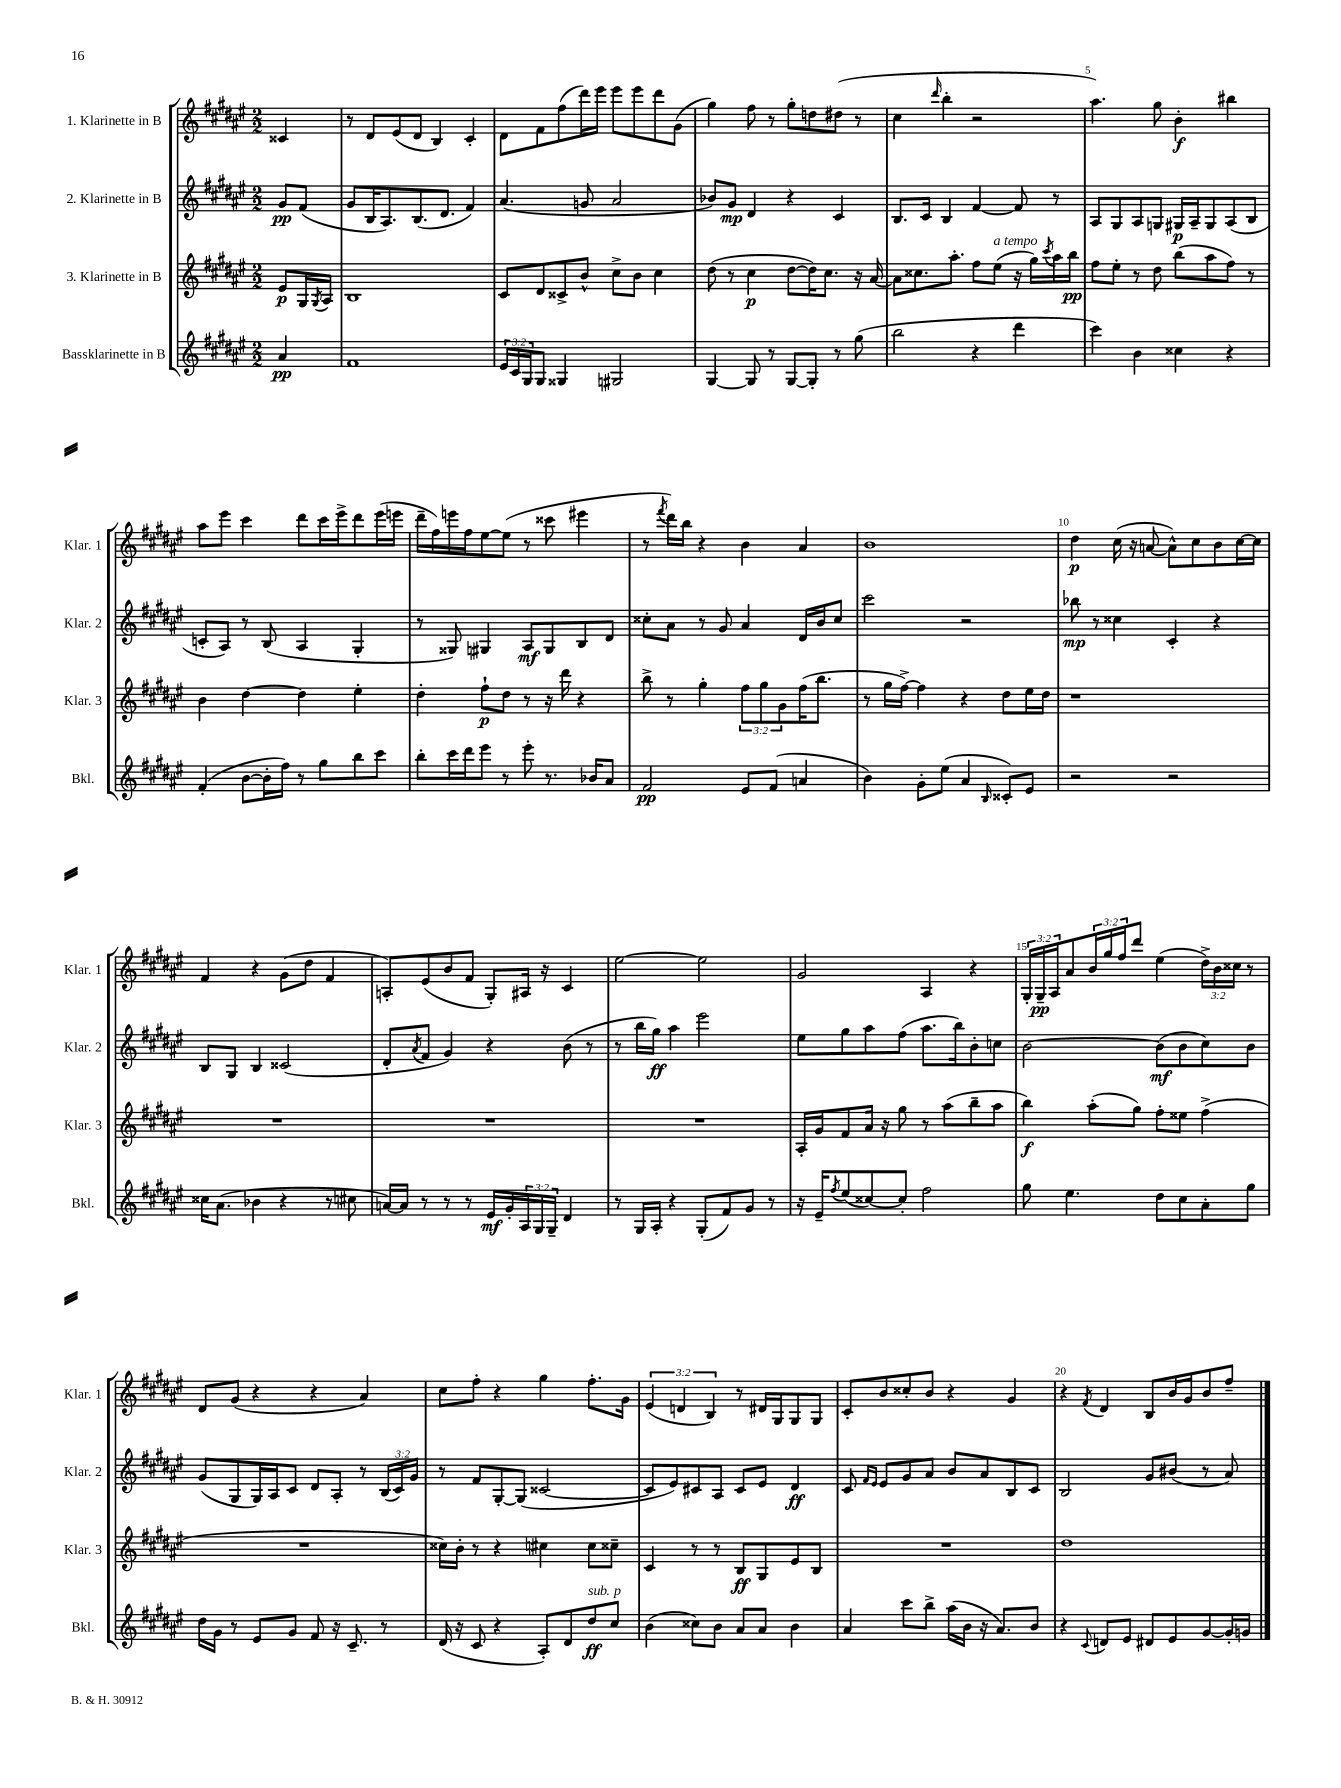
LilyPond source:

<<
\new StaffGroup <<
\new Staff = "s0" \with { instrumentName = "1. Klarinette in B" shortInstrumentName = "Klar. 1" } {
    \clef treble \key fis \major \numericTimeSignature \time 2/2 \override Staff.TupletNumber.text = #tuplet-number::calc-fraction-text \partial 4
    cisis'4 |
    r8 dis'8 eis'8( dis'8 b4) cis'4-. |
    dis'8 fis'8 fis''8( dis'''16) eis'''16 eis'''8 eis'''8 dis'''8 gis'8( |
    gis''4) fis''8 r8 gis''8-. d''8 dis''8( r8 |
    cis''4 \grace { dis'''16 } b''4-. r2 |
    ais''4.) gis''8 b'4-.\f bis''4 |
    ais''8 eis'''8 cis'''4 dis'''8 cis'''16 eis'''16-> dis'''8 eis'''16( e'''16 |
    dis'''16-- fis''16) e'''16 fis''16 eis''8~ eis''8( r8 cisis'''8 eis'''4 |
    r8 \acciaccatura { fis'''8 } dis'''16) b''16 r4 b'4 ais'4 |
    b'1 |
    dis''4\p cis''16( r16 a'8~ a'8-^) cis''8 b'8 cis''16~ cis''16 |
    fis'4 r4 gis'8( dis''8 fis'4 |
    a8-.) eis'8( b'8 fis'8 gis8-.) ais16 r16 cis'4 |
    eis''2~ eis''2 |
    gis'2 ais4 r4 |
    \tuplet 3/2 { gis16-. gis16--\pp ais16 } ais'8 \tuplet 3/2 { b'16 gis''16 fis''16 } dis'''8 eis''4( \tuplet 3/2 { dis''16->) b'16 cisis''16 } r8 |
    dis'8 gis'8( r4 r4 ais'4) |
    cis''8 fis''8-. r4 gis''4 fis''8.-. gis'16 |
    \tuplet 3/2 { eis'4( d'4 b4) } r8 dis'16 gis16 gis8 gis8 |
    cis'8-. b'8 cisis''8-. b'8 r4 gis'4 |
    r4 \acciaccatura { fis'8 } dis'4 b8 b'16 gis'16 b'8 fis''8-- \bar "|." |
}
\new Staff = "s1" \with { instrumentName = "2. Klarinette in B" shortInstrumentName = "Klar. 2" } {
    \clef treble \key fis \major \numericTimeSignature \time 2/2 \override Staff.TupletNumber.text = #tuplet-number::calc-fraction-text \partial 4
    gis'8\pp fis'8( |
    gis'8 b16 ais8.) b8.( dis'8. fis'4) |
    ais'4.( g'8 ais'2 |
    bes'8) gis'8\mp dis'4 r4 cis'4 |
    b8. cis'16 b4 fis'4~ fis'8 r8 |
    ais8 gis8 ais8 g8 gis16\p ais16-- gis8 ais8( b8 |
    c'8-. ais8) r8 b8( ais4 gis4-. |
    r8 gisis8) gis4 ais8\mf gis8 b8 dis'8 |
    cisis''8-. ais'8 r8 gis'8 ais'4 dis'16 b'16 cisis''8 |
    cis'''2 r2 |
    bes''8\mp r8 cisis''4 cis'4-. r4 |
    b8 gis8 b4 cisis'2( |
    dis'8-. \acciaccatura { ais'8 } fis'8 gis'4) r4 b'8( r8 |
    r8 b''16 gis''16\ff) ais''4 eis'''2 |
    eis''8 gis''8 ais''8 fis''8( ais''8. b''16) b'8-. c''8 |
    b'2~ b'8\mf( b'8 cis''8) b'8 |
    gis'8( gis8 gis16) ais16 cis'8 dis'8 ais8-. r8 \tuplet 3/2 { b16( cis'16) gis'16 } |
    r8 fis'8 gis8~-. gis8( cisis'2~ |
    cisis'8 eis'8) cis'8 ais8 cis'8 eis'8 dis'4\ff |
    cis'8 \grace { fis'16 eis'16 } eis'8 gis'8 ais'8 b'8 ais'8 b8 cis'8 |
    b2 gis'8 bis'8( r8 ais'8) \bar "|." |
}
\new Staff = "s2" \with { instrumentName = "3. Klarinette in B" shortInstrumentName = "Klar. 3" } {
    \clef treble \key fis \major \numericTimeSignature \time 2/2 \override Staff.TupletNumber.text = #tuplet-number::calc-fraction-text \partial 4
    eis'8\p gis16 \acciaccatura { gis8 } ais16 |
    b1 |
    cis'8 dis'8 cisis'8-> b'8-^ cis''8-> b'8 cis''4 |
    dis''8( r8 cis''4\p dis''8~ dis''16) cis''8. r16 ais'16~ |
    ais'8 cisis''8. ais''8.-. fis''8 eis''8^\markup { \italic "a tempo" }( r16 gis''16) \acciaccatura { cis'''8 } ais''16 b''16\pp |
    fis''8 eis''8-. r8 dis''8 b''8( ais''8 fis''8) r8 |
    b'4 dis''4~ dis''4 eis''4-. |
    dis''4-. fis''8-!\p dis''8 r8 r16 dis'''16 r4 |
    b''8-> r8 gis''4-. \tuplet 3/2 { fis''8 gis''8 gis'8 } fis''16( b''8. |
    r8 gis''16 fis''16~->) fis''4 r4 dis''8 eis''16 dis''16 |
    r1 |
    R1 |
    R1 |
    R1 |
    ais16-. gis'16 fis'8 ais'16 r16 gis''8 r8 ais''8( b''8-- ais''8 |
    b''4\f) ais''8-.( gis''8) fis''8-. eisis''8 fis''4->( |
    R1 |
    cisis''16) b'16-. r8 r4 cis''4 cis''8 cisis''8-- |
    cis'4 r8 r8 b8\ff gis8 eis'8 b8 |
    R1 |
    dis''1 \bar "|." |
}
\new Staff = "s3" \with { instrumentName = "Bassklarinette in B" shortInstrumentName = "Bkl." } {
    \clef treble \key fis \major \numericTimeSignature \time 2/2 \override Staff.TupletNumber.text = #tuplet-number::calc-fraction-text \partial 4
    ais'4\pp |
    fis'1 |
    \tuplet 3/2 { eis'16 cis'16 gis16 } gis8 gisis4 gis2 |
    gis4~ gis8 r8 gis8~ gis8-. r8 gis''8( |
    b''2 r4 dis'''4 |
    cis'''4) b'4 cisis''4 r4 |
    fis'4-.( b'8~ b'16-. fis''16) r8 gis''8 b''8 cis'''8 |
    b''8-. cis'''16 dis'''16 eis'''8 r8 eis'''8-. r8. bes'16 ais'8 |
    fis'2\pp eis'8 fis'8( a'4 |
    b'4) gis'8-. eis''8( ais'4 \grace { b16 } cisis'8-.) eis'8 |
    r2 r2 |
    cisis''16 ais'8.( bes'4 r4 r8 cis''8 |
    a'16~) a'16 r8 r8 r8 eis'16\mf gis'16-. \tuplet 3/2 { ais16 gis16 gis16-- } dis'4 |
    r8 gis16 ais16-. r4 gis8-.( fis'8) gis'8 r8 |
    r16 eis'16-- \acciaccatura { fis''8 } eis''8( cisis''8~) cisis''8-. fis''2 |
    gis''8 eis''4. dis''8 cis''8 ais'8-. gis''8 |
    dis''16 gis'16 r8 eis'8 gis'8 fis'8 r16 cis'8.-- r8 |
    dis'16( r16 cis'8 r4 ais8-.) dis'8 dis''8\ff^\markup { \italic "sub. p" } cis''8 |
    b'4( cisis''8) b'8 ais'8 ais'8 b'4 |
    ais'4 cis'''8 b''8-> ais''16( b'16 r16 ais'8.) b'8 |
    r4 \appoggiatura { cis'8 } d'8 eis'8 dis'8 eis'8 gis'8~ gis'16-. g'16 \bar "|." |
}
>>
>>
\layout { \context { \Score \override BarNumber.break-visibility = ##(#f #t #t) barNumberVisibility = #(every-nth-bar-number-visible 5) } }
